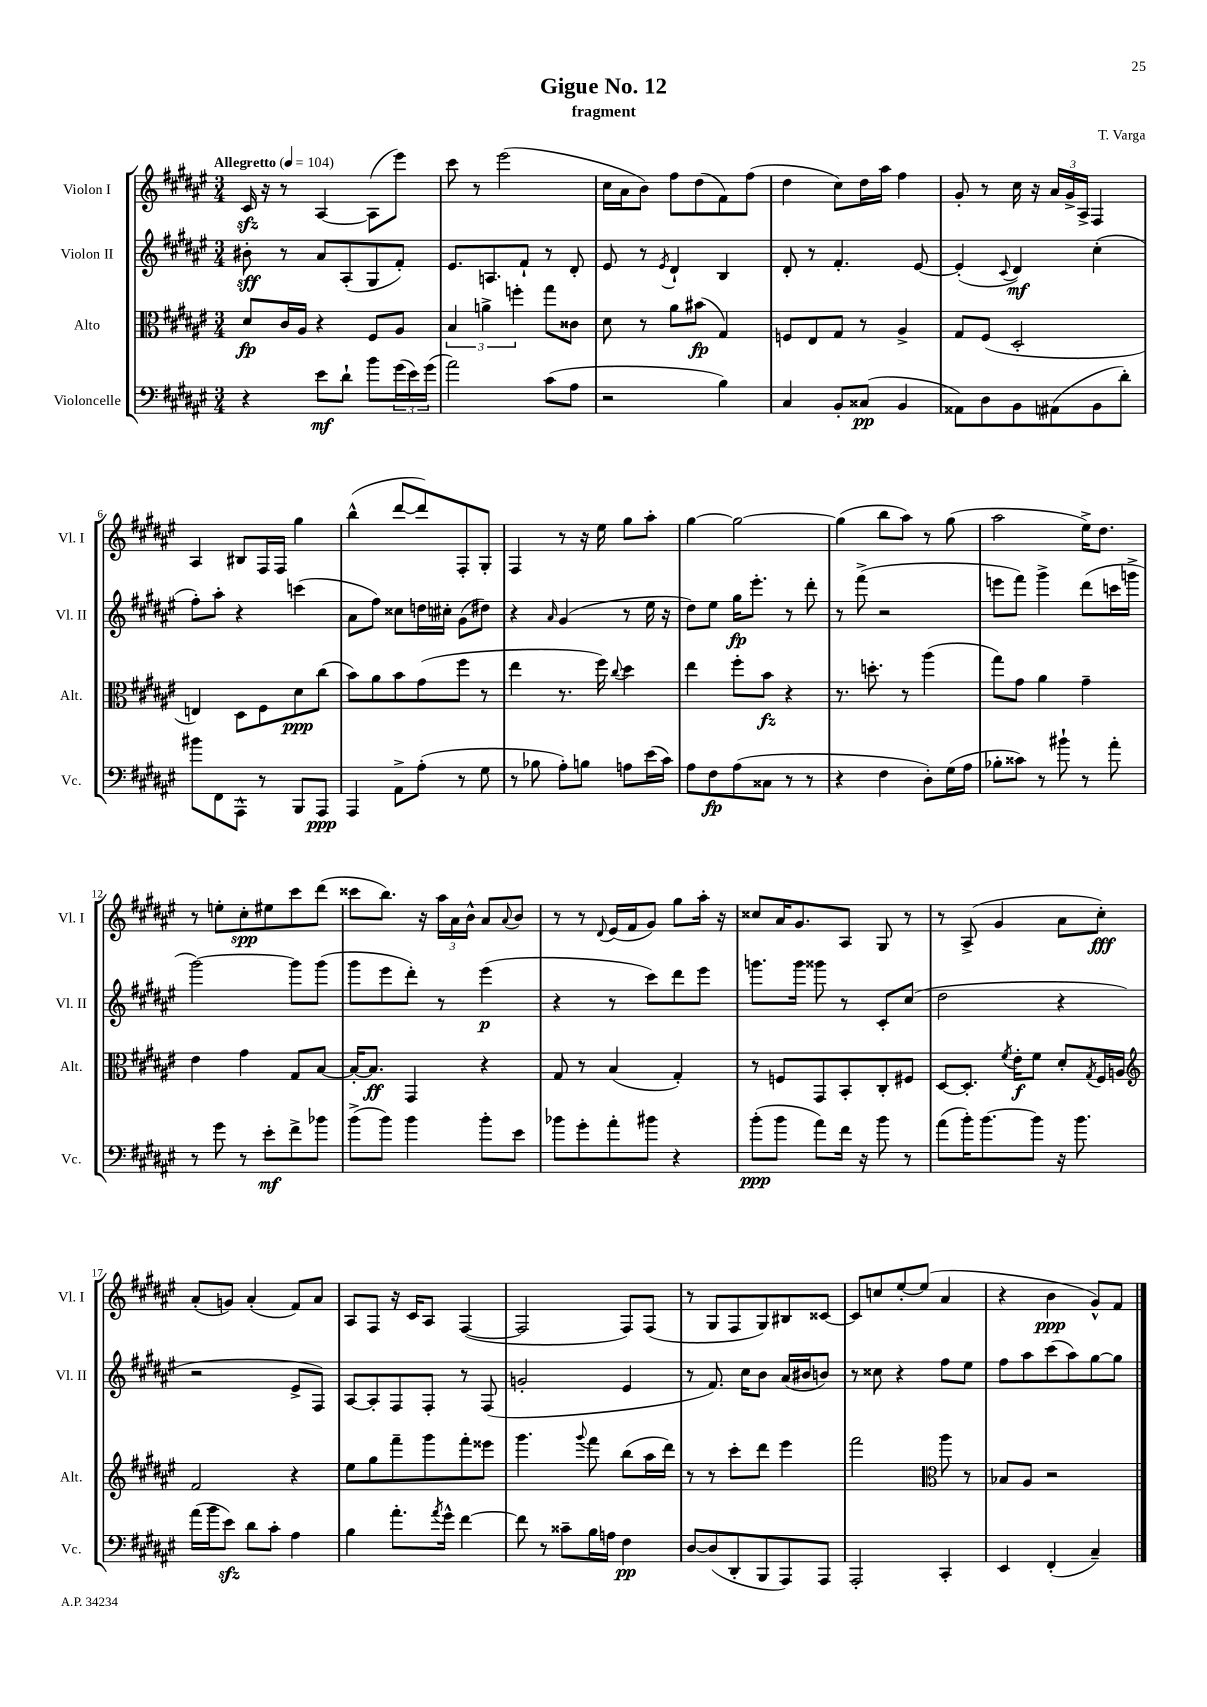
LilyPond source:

\header { title = "Gigue No. 12" composer = "T. Varga" subtitle = "fragment" }
<<
\new StaffGroup <<
\new Staff = "s0" \with { instrumentName = "Violon I" shortInstrumentName = "Vl. I" } {
    \clef treble \key fis \major \numericTimeSignature \time 3/4 \tempo "Allegretto" 4 = 104
    cis'16\sfz r16 r8 ais4~ ais8( eis'''8) |
    cis'''8 r8 eis'''2( |
    cis''16 ais'16 b'8) fis''8 dis''8( fis'8) fis''8( |
    dis''4 cis''8) dis''16 ais''16 fis''4 |
    gis'8-. r8 cis''16 r16 \tuplet 3/2 { ais'16 gis'16-> ais16-> } fis4 |
    ais4 bis8 fis16 fis16 gis''4 |
    b''4-^( dis'''8~ dis'''8) fis8-. gis8-. |
    fis4 r8 r16 eis''16 gis''8 ais''8-. |
    gis''4~ gis''2~ |
    gis''4( b''8 ais''8) r8 gis''8( |
    ais''2 eis''16->) dis''8. |
    r8 e''8-. cis''8-.\spp eis''8 cis'''8 dis'''8( |
    cisis'''8 b''8.) r16 \tuplet 3/2 { ais''16 ais'16 b'16-^ } ais'8 \appoggiatura { ais'8 } b'8 |
    r8 r8 \appoggiatura { dis'8 } eis'16( fis'16 gis'8) gis''8 ais''16-. r16 |
    cisis''8 ais'16 gis'8. ais8 gis8 r8 |
    r8 ais8->( gis'4 ais'8 cis''8-.\fff) |
    ais'8-.( g'8) ais'4-.( fis'8) ais'8 |
    ais8 fis8 r16 cis'16 ais8 fis4~( |
    fis2 fis8) fis8( |
    r8 gis8 fis8 gis8) bis8 cisis'8~ |
    cisis'8 c''8 eis''8~-. eis''8( ais'4 |
    r4 b'4\ppp gis'8-^) fis'8 \bar "|." |
}
\new Staff = "s1" \with { instrumentName = "Violon II" shortInstrumentName = "Vl. II" } {
    \clef treble \key fis \major \numericTimeSignature \time 3/4
    bis'8-.\sff r8 ais'8 ais8-.( gis8 fis'8-.) |
    eis'8. a8. fis'8-! r8 dis'8-. |
    eis'8 r8 \acciaccatura { eis'8 } dis'4-! b4 |
    dis'8-. r8 fis'4.-. eis'8~ |
    eis'4-.( \appoggiatura { cis'8 } dis'4\mf) cis''4-.( |
    fis''8-.) ais''8-. r4 c'''4( |
    ais'8 fis''8) cisis''8 d''16 cis''16-. gis'8( dis''8) |
    r4 \grace { ais'16 } gis'4( r8 eis''16 r16 |
    dis''8) eis''8 gis''16\fp eis'''8.-. r8 dis'''8-. |
    r8 fis'''8->( r2 |
    e'''8 fis'''8) gis'''4-> dis'''8( c'''16 g'''16-> |
    gis'''2~) gis'''8 gis'''8( |
    gis'''8 eis'''8 dis'''8-.) r8 eis'''4\p( |
    r4 r8 cis'''8) dis'''8 eis'''8 |
    g'''8. g'''16 gisis'''8 r8 cis'8-. cis''8( |
    dis''2 r4 |
    r2 eis'8-> fis8) |
    ais8~ ais8-. fis8 fis8-. r8 fis8( |
    g'2-. eis'4 |
    r8 fis'8.) cis''16 b'8 ais'16( bis'16 b'8) |
    r8 cisis''8 r4 fis''8 eis''8 |
    fis''8 ais''8 cis'''8( ais''8) gis''8~ gis''8 \bar "|." |
}
\new Staff = "s2" \with { instrumentName = "Alto" shortInstrumentName = "Alt." } {
    \clef alto \key fis \major \numericTimeSignature \time 3/4
    dis'8\fp cis'16 ais16 r4 fis8 ais8 |
    \tuplet 3/2 { b4 a'4-> f''4-. } gis''8 cisis'8 |
    dis'8 r8 ais'8 bis'8\fp( gis4) |
    f8 eis8 gis8 r8 ais4-> |
    gis8 fis8( dis2-. |
    e4) dis8 fis8 dis'8\ppp cis''8( |
    b'8) ais'8 b'8 gis'8( fis''8 r8 |
    eis''4 r8. fis''16) \appoggiatura { cis''8 } dis''4 |
    eis''4 fis''8-. b'8\fz r4 |
    r8. d''8.-. r8 ais''4( |
    gis''8) gis'8 ais'4 gis'4-- |
    eis'4 gis'4 gis8 b8~ |
    b16~-. b8.\ff gis,4 r4 |
    gis8 r8 b4( gis4-.) |
    r8 f8 gis,8 b,8-. cis8-. fis8 |
    dis8~ dis8.-. \acciaccatura { fis'8 } eis'16-.\f fis'8 dis'8-. \acciaccatura { gis8 } fis16 a16 |
    \clef treble fis'2 r4 |
    eis''8 gis''8 fis'''8-- gis'''8 fis'''8-. eisis'''8 |
    gis'''4. \appoggiatura { gis'''8 } fis'''8 b''8( ais''16 dis'''16) |
    r8 r8 cis'''8-. dis'''8 eis'''4 |
    fis'''2 \clef alto ais''8 r8 |
    bes8 ais8 r2 \bar "|." |
}
\new Staff = "s3" \with { instrumentName = "Violoncelle" shortInstrumentName = "Vc." } {
    \clef bass \key fis \major \numericTimeSignature \time 3/4
    r4 eis'8\mf dis'8-! b'8 \tuplet 3/2 { gis'16( eis'16) gis'16( } |
    ais'2) cis'8( ais8 |
    r2 b4) |
    cis4 b,8-. cisis8\pp( b,4 |
    aisis,8) dis8 b,8 ais,8( b,8 dis'8-.) |
    bis'8 fis,8 ais,,8-^ r8 b,,8 ais,,8\ppp |
    ais,,4 ais,8-> ais8-.( r8 gis8 |
    r8 bes8 ais8-.) b8 a8 eis'16( cis'16) |
    ais8 fis8\fp ais8( cisis8 r8 r8 |
    r4 fis4 dis8-.) gis16( ais16 |
    bes8-. cisis'8) r8 bis'8-! r8 ais'8-. |
    r8 gis'8 r8 eis'8-.\mf fis'8-> bes'8 |
    b'8->( b'8) b'4 b'8-. eis'8 |
    bes'8 gis'8-. ais'8-. bis'8 r4 |
    b'8-.\ppp( b'8 ais'8) fis'16 r16 b'8 r8 |
    ais'8( b'16-.) b'8.~ b'8 r16 b'8. |
    ais'16( b'16 eis'8\sfz) dis'8 cis'8-. ais4 |
    b4 ais'8.-. \acciaccatura { ais'8 } gis'16-^ fis'4~ |
    fis'8 r8 cisis'8-- b16 a16 fis4\pp |
    dis8~ dis8( dis,8-. b,,8 ais,,8) ais,,8 |
    ais,,2-. cis,4-. |
    eis,4 fis,4-.( cis4--) \bar "|." |
}
>>
>>
